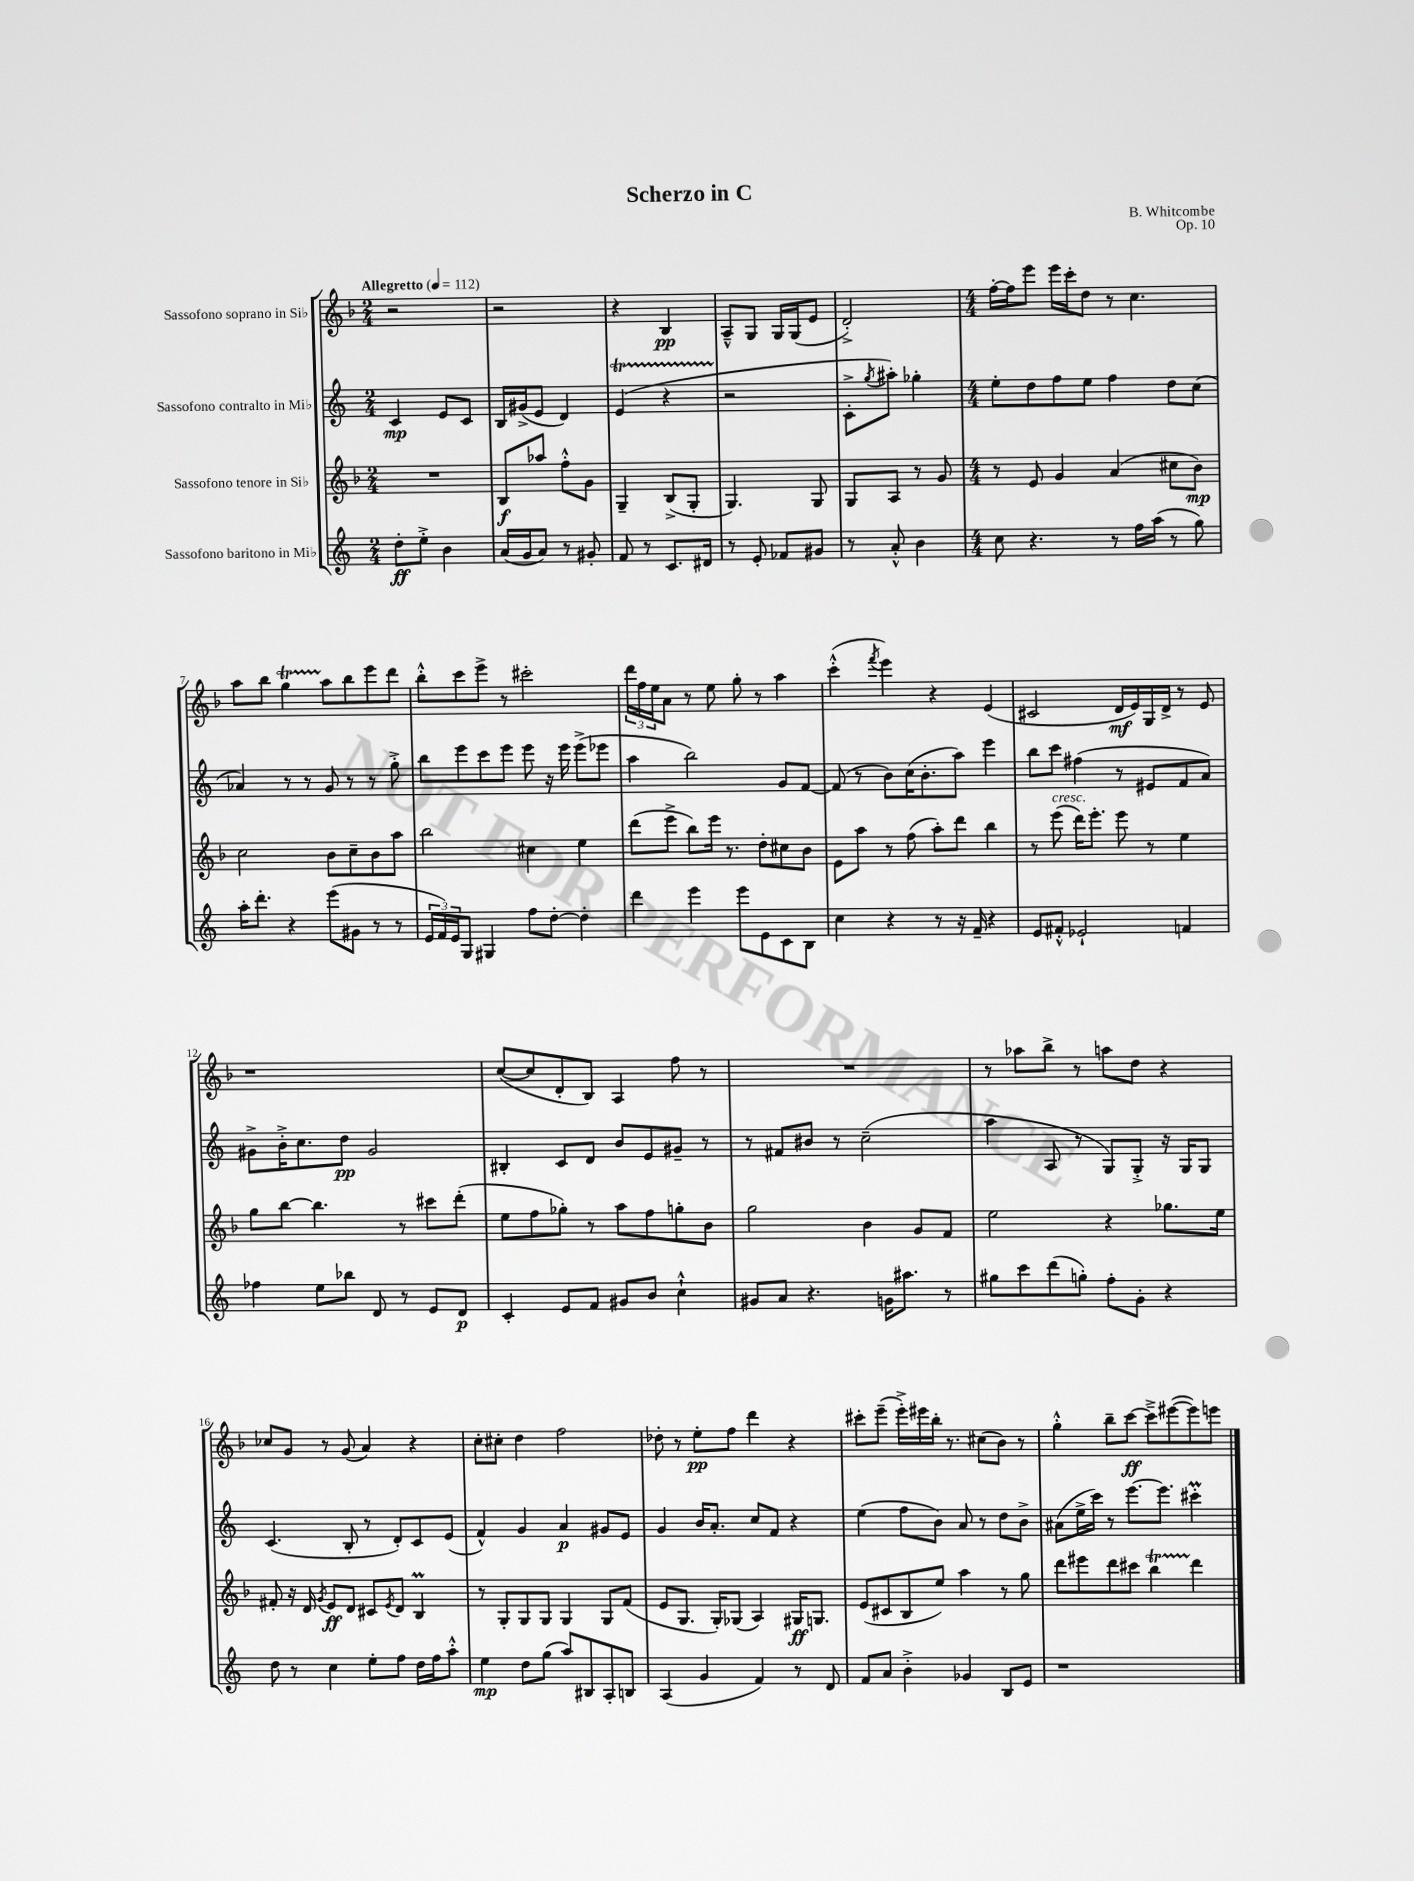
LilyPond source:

\header { title = "Scherzo in C" composer = "B. Whitcombe" opus = "Op. 10" }
<<
\new StaffGroup <<
\new Staff = "s0" \with { instrumentName = "Sassofono soprano in Sib" } {
    \clef treble \key f \major \numericTimeSignature \time 2/4 \tempo "Allegretto" 4 = 112
    r2 |
    r2 |
    r4 bes4\pp |
    a8---^ g8 g16 g16( e'8 |
    d'2-.->) |
    \numericTimeSignature \time 4/4 f''16~-. f''16 e'''8 e'''16 c'''16-. d''8 r8 c''4. |
    a''8 bes''8 g''4\startTrillSpan a''8\stopTrillSpan bes''8 e'''8 d'''8 |
    bes''8-.-^ c'''8 e'''8-> r8 cis'''2-. |
    \tuplet 3/2 { d'''16 f''16 e''16 } a'8 r8 e''8 g''8-. r8 a''4 |
    c'''4-.-^( \acciaccatura { f'''8 } e'''4) r4 e'4( |
    cis'2 d'16\mf e'16) g16 d'16-> r8 e'8 |
    r1 |
    c''8~( c''8 d'8-. bes8) a4 f''8 r8 |
    R1 |
    r8 aes''8 bes''8-> r8 a''8 d''8 r4 |
    ces''8 g'8 r8 g'8( a'4) r4 |
    c''8-. cis''8-. d''4 f''2 |
    des''8-. r8 e''8-.\pp f''8 d'''4 r4 |
    cis'''8-. e'''8--( e'''16-.->) eis'''16 bes''16-. r8. cis''8( bes'8) r8 |
    g''4-.-^ bes''8-- c'''8~\ff c'''8---> eis'''8~( eis'''8) e'''8 \bar "|." |
}
\new Staff = "s1" \with { instrumentName = "Sassofono contralto in Mib" } {
    \clef treble \key c \major \numericTimeSignature \time 2/4
    c'4\mp e'8 c'8 |
    b16 gis'16->( e'8 d'4) |
    e'4\startTrillSpan( r4 |
    r2\stopTrillSpan |
    c'8-.-> \acciaccatura { g''8 } ais''8-.) ges''4-. |
    \numericTimeSignature \time 4/4 e''8-. d''8 f''8 e''8 f''4 d''8 c''8( |
    aes'4) r8 r8 g'8 r8 r8 g''8-.-> |
    b''8 e'''8 c'''8 e'''8 e'''8 r16 e'''16 e'''8->( ees'''8 |
    a''4 b''2) g'8 f'8~ |
    f'8( r8 b'8) c''16( b'8.-. a''8) e'''4 |
    b''8 c'''8 fis''4( r8 eis'8 f'8 a'8) |
    gis'8-> b'16-.-> c''8. d''8\pp gis'2 |
    bis4-. c'8 d'8 b'8 e'8 gis'8-- r8 |
    r8 fis'8 bis'8 r8 c''2--( |
    a''4 a8 r8 g8) g8-.-> r16 g16 g8 |
    c'4.( b8-. r8 d'8-.) c'8 e'8( |
    f'4-^) g'4 a'4\p gis'8 e'8 |
    g'4 b'16 a'8.-. c''8 f'8 r4 |
    e''4( f''8 b'8) a'8 r8 d''8 b'8-> |
    ais'8( e''16-> c'''16) r8 e'''8.~ e'''8. cis'''4-.\prall \bar "|." |
}
\new Staff = "s2" \with { instrumentName = "Sassofono tenore in Sib" } {
    \clef treble \key f \major \numericTimeSignature \time 2/4
    R2 |
    bes8\f aes''8 f''8-.-^ g'8 |
    g4-- bes8->( g8-. |
    g4.) g8 |
    g8 a8 r8 g'8 |
    \numericTimeSignature \time 4/4 r8 e'8 g'4 a'4( cis''8 bes'8\mp) |
    c''2 bes'8 c''8-- bes'8 a''8 |
    bes''2 cis''4 e''4 |
    d'''8( e'''8-> bes''8) e'''16 r8. d''8-. cis''8 bes'8 |
    e'8 a''8 r8 f''8( a''8-.) d'''8 bes''4 |
    r8 e'''8^\markup { \italic "cresc." }( d'''16) e'''8.-. e'''8 r8 e''4 |
    g''8 bes''8~ bes''4. r8 cis'''8 d'''8-.( |
    e''8 f''8 ges''8-.) r8 a''8 f''8 g''8-. bes'8 |
    g''2 bes'4 g'8 f'8 |
    e''2 r4 ges''8. e''16 |
    fis'8-. r16 d'16 \acciaccatura { g'8 } e'8\ff d'8 cis'8 \acciaccatura { e'8 } d'8 bes4\prall |
    r8 g8-. g8 g8 g4 g8 f'8( |
    e'8 g8. g16-.) ges8( a4) gis16\ff g8. |
    e'8( cis'8 bes8 e''8) a''4 r8 g''8 |
    d'''8 eis'''8 d'''8 cis'''8 bes''4\startTrillSpan d'''4\stopTrillSpan \bar "|." |
}
\new Staff = "s3" \with { instrumentName = "Sassofono baritono in Mib" } {
    \clef treble \key c \major \numericTimeSignature \time 2/4
    d''8-.\ff e''8-.-> b'4 |
    a'16( g'16 a'8) r8 gis'8-. |
    f'8 r8 c'8. dis'16 |
    r8 e'8-. fes'8 gis'8 |
    r8 a'8-.-^ b'4 |
    \numericTimeSignature \time 4/4 c''8 r4. r8 f''16 a''16( r8 g''8) |
    a''16-. d'''8.-. r4 e'''8( gis'8 r8 r8 |
    \tuplet 3/2 { e'16 f'16) e'16 } g8 gis4 f''8 d''8~-. d''4-. |
    d'''4 e'''4 e'''8 e'8 c'8 b8 |
    c''4 r4 r8 r16 f'16-- r4 |
    e'8 fis'8-.-^ ees'2-! f'4 |
    fes''4 e''8 bes''8 d'8 r8 e'8 d'8\p |
    c'4-. e'8 f'8 gis'8 b'8 c''4-!-^ |
    gis'8 a'8 r4. g'16 ais''8. r8 |
    gis''8 c'''8 d'''8( g''8-.) f''8-. g'8-. r4 |
    d''8 r8 c''4 e''8-. f''8 d''16 f''16 a''8-.-^ |
    e''4\mp d''8 g''8( a''8) bis8 a8-. b8 |
    a4( g'4 f'4) r8 d'8 |
    f'8 a'8 b'4-.-> ges'4 b8 e'8 |
    r1 \bar "|." |
}
>>
>>
